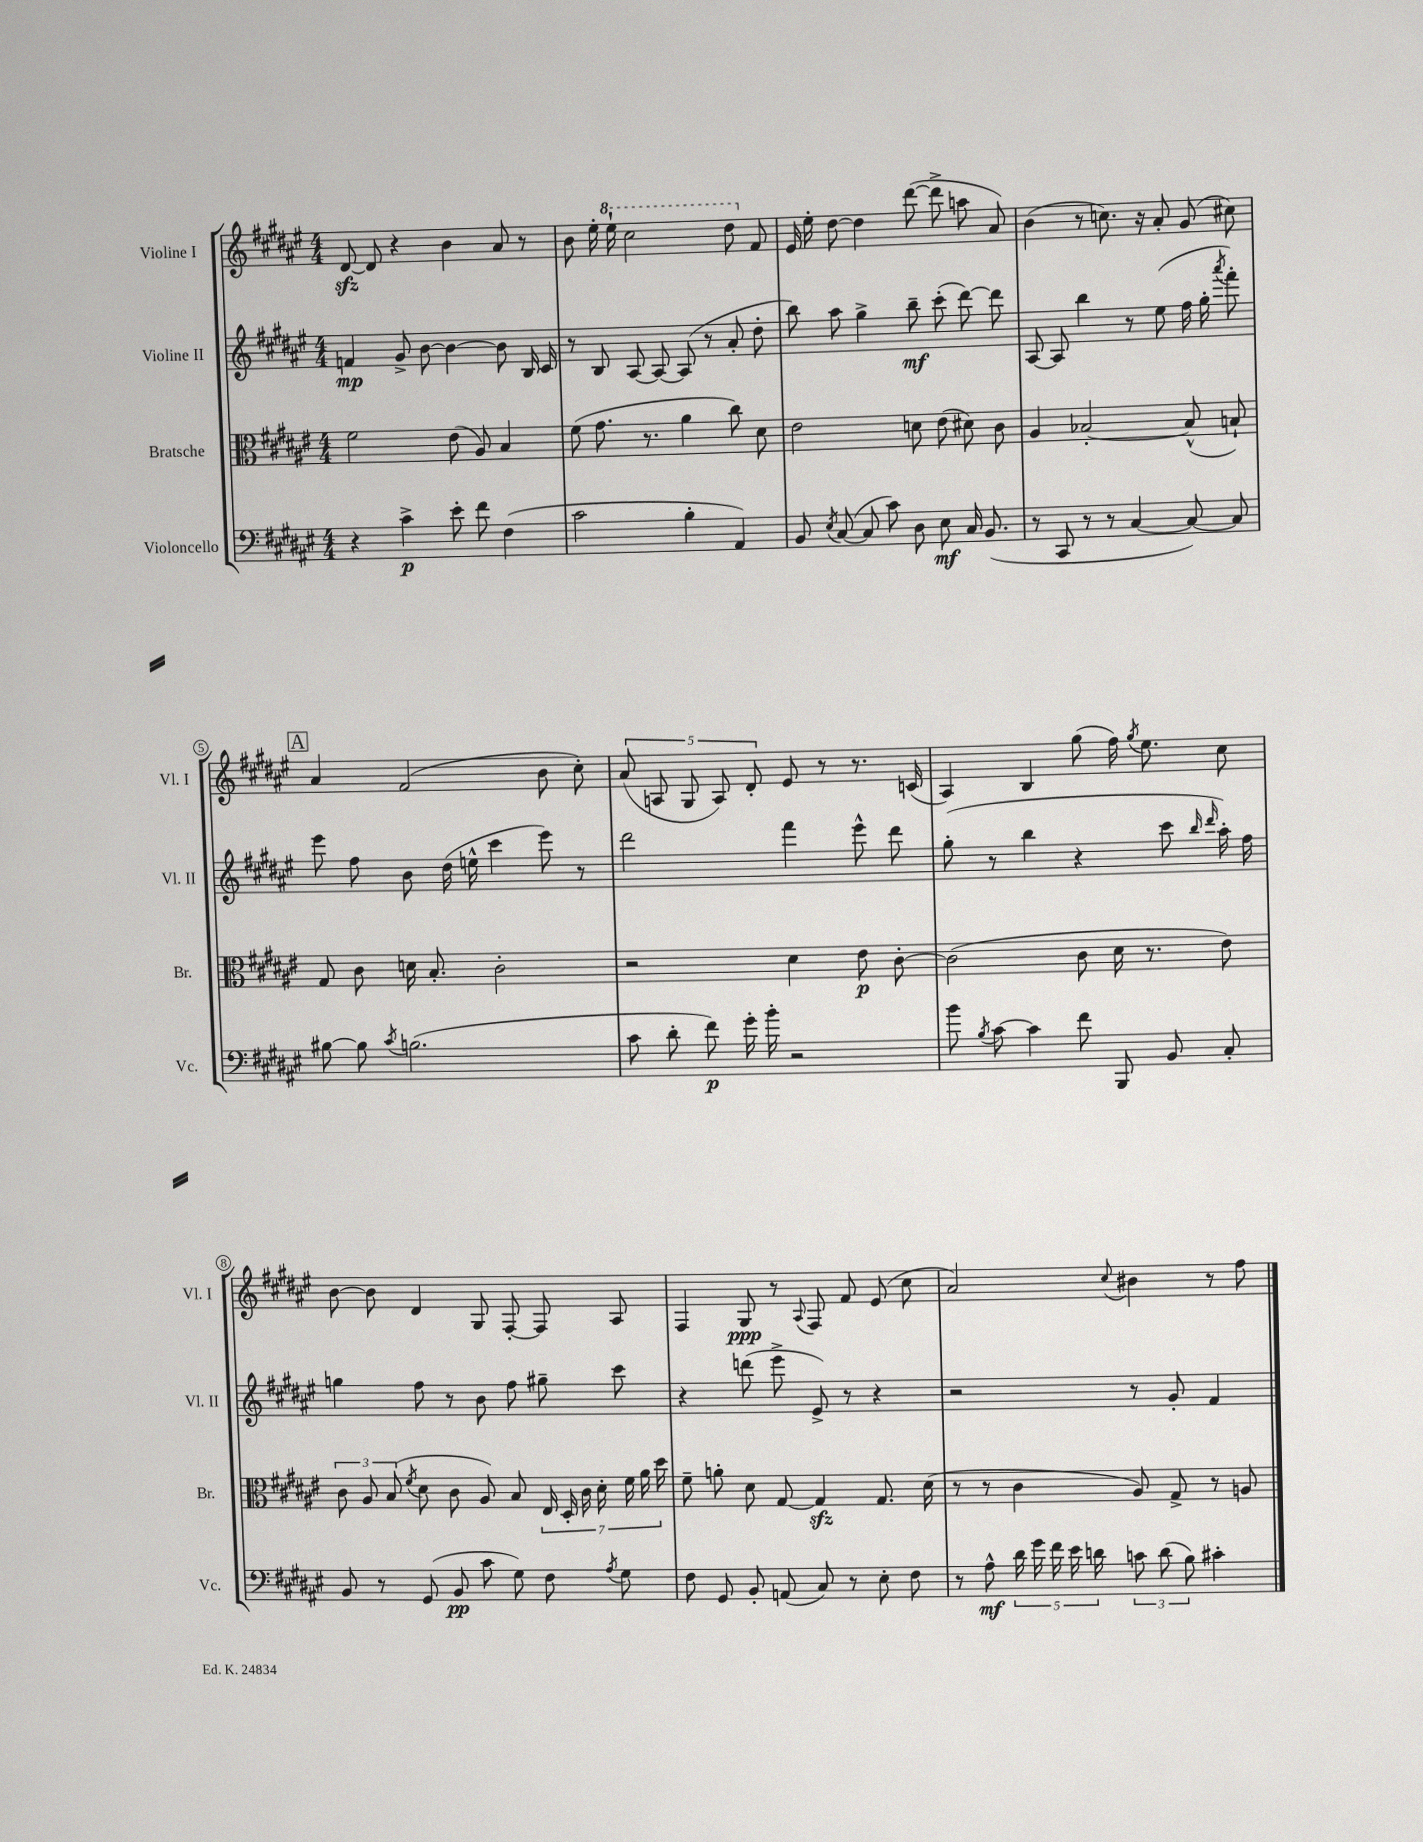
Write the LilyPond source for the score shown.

<<
\new StaffGroup <<
\new Staff = "s0" \with { instrumentName = "Violine I" shortInstrumentName = "Vl. I" } {
    \clef treble \key fis \major \numericTimeSignature \time 4/4
    \autoBeamOff dis'8~\sfz dis'8 r4 b'4 ais'8 r8 |
    b'8 eis''16-. \ottava #1 eis'''16-! cis'''2 dis'''8 \ottava #0 fis'8 |
    eis'16 eis''16-. dis''8~ dis''4 dis'''8~( dis'''8-> a''8 ais'8) |
    b'4( r8 c''8.) r16 ais'8-. gis'8( cis''8) |
    \mark \markup { \box "A" } ais'4 fis'2( b'8 cis''8-.) |
    \tuplet 5/4 { ais'8( a8 gis8 a8) dis'8-. } eis'8 r8 r8. c'16( |
    ais4) b4 gis''8( fis''16) \acciaccatura { gis''8 } eis''8. cis''8 |
    b'8~ b'8 dis'4 gis8 fis8~-. fis8 ais8 |
    fis4 gis8\ppp r8 \appoggiatura { ais8 } fis8 fis'8 eis'8( cis''8 |
    ais'2) \appoggiatura { cis''8 } bis'4 r8 fis''8 \bar "|." |
}
\new Staff = "s1" \with { instrumentName = "Violine II" shortInstrumentName = "Vl. II" } {
    \clef treble \key fis \major \numericTimeSignature \time 4/4
    \autoBeamOff f'4\mp gis'8-> b'8~ b'4~ b'8 b16 cis'16 |
    r8 b8 ais8~ ais8~ ais8( r8 ais'8-. dis''8-. |
    b''8) ais''8 gis''4-> b''8--\mf cis'''8-.( dis'''8~) dis'''8 |
    ais8~ ais8 b''4 r8 eis''8( fis''16 gis''16-. \acciaccatura { ais'''8 } fis'''8-.) |
    \mark \markup { \box "A" } eis'''8 fis''8 b'8 dis''16( e''16-^ cis'''4 eis'''8) r8 |
    dis'''2 fis'''4 eis'''8-^ dis'''8 |
    gis''8-.( r8 b''4 r4 cis'''8 \grace { b''16 dis'''16 } ais''16-.) fis''16 |
    g''4 fis''8 r8 b'8 fis''8 gis''8-- cis'''8 |
    r4 d'''8( eis'''8-> eis'8->) r8 r4 |
    r2 r8 gis'8-. fis'4 \bar "|." |
}
\new Staff = "s2" \with { instrumentName = "Bratsche" shortInstrumentName = "Br." } {
    \clef alto \key fis \major \numericTimeSignature \time 4/4
    \autoBeamOff fis'2 eis'8( ais8) b4 |
    fis'8( gis'8. r8. ais'4 cis''8) dis'8 |
    eis'2 d'8 eis'8( dis'8) cis'8 |
    ais4 bes2~-. bes8-^( b8-!) |
    \mark \markup { \box "A" } gis8 cis'8 d'16 b8.-. cis'2-. |
    r2 dis'4 eis'8\p cis'8~-. |
    cis'2( cis'8 dis'16 r8. eis'8) |
    \tuplet 3/2 { cis'8 ais8 b8( } \acciaccatura { fis'8 } dis'8 cis'8 ais8) b8 \tuplet 7/4 { eis16 dis16-. cis'16 dis'16-. fis'16 ais'16 dis''16 } |
    fis'8-- a'8-. dis'8 gis8~ gis4\sfz gis8. dis'16( |
    r8 r8 cis'4 ais8) gis8-> r8 a8 \bar "|." |
}
\new Staff = "s3" \with { instrumentName = "Violoncello" shortInstrumentName = "Vc." } {
    \clef bass \key fis \major \numericTimeSignature \time 4/4
    \autoBeamOff r4 cis'4->\p eis'8-. fis'8 fis4( |
    cis'2 b4-. ais,4) |
    b,8 \acciaccatura { eis8 } cis8~( cis8 cis'8) dis8 eis8\mf cis16 b,8.( |
    r8 cis,8 r8 r8 cis4~ cis8~) cis8 |
    \mark \markup { \box "A" } bis8~ bis8 \acciaccatura { cis'8 } b2.( |
    cis'8 dis'8-. fis'8\p) gis'16-. b'16-. r2 |
    b'8 \acciaccatura { b8 } cis'8~ cis'4 fis'8 b,,8 b,8 cis8-. |
    b,8 r8 gis,8( b,8\pp cis'8 gis8) fis8 \acciaccatura { ais8 } gis8 |
    fis8 gis,8 b,8-. a,8( cis8) r8 eis8-. fis8 |
    r8 ais8-^\mf \tuplet 5/4 { dis'16 gis'16 fis'16 eis'16 d'16 } \tuplet 3/2 { c'8 d'8( b8) } cis'4-. \bar "|." |
}
>>
>>
\layout { \context { \Score \override BarNumber.stencil = #(make-stencil-circler 0.1 0.3 ly:text-interface::print) } }
